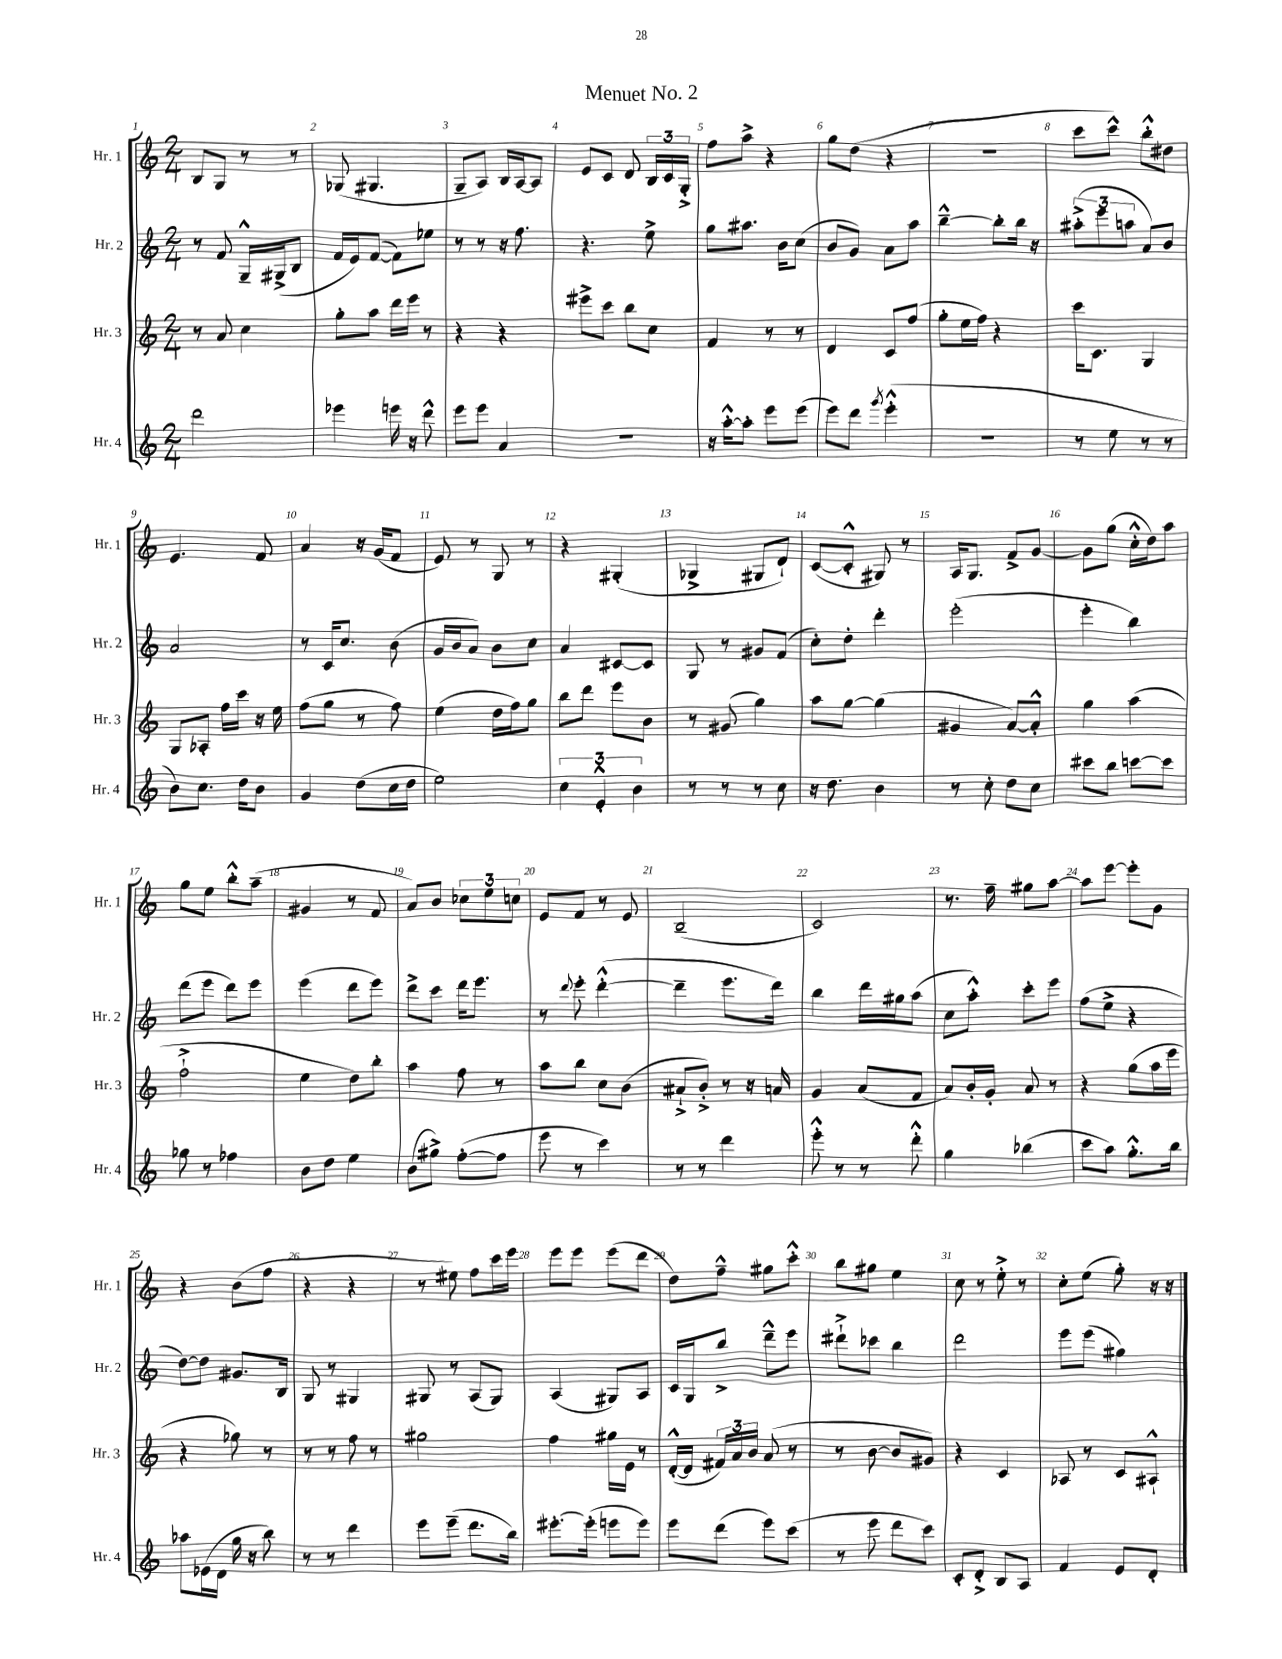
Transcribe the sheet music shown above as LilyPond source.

\header { title = "Menuet No. 2" }
<<
\new StaffGroup <<
\new Staff = "s0" \with { instrumentName = "Hr. 1" shortInstrumentName = "Hr. 1" } {
    \clef treble \key c \major \numericTimeSignature \time 2/4
    \autoBeamOff b8[ g8] r8 r8 |
    ges8( gis4. |
    g8[-- a8]) b16[ a16~ a8] |
    e'8[ c'8] d'8 \tuplet 3/2 { b16[ c'16 g16]-.-> } |
    f''8[ a''8]-> r4 |
    g''8[ d''8]( r4 |
    R2 |
    c'''8[ c'''8]-^) b''8[-.-^ dis''8] |
    e'4. f'8 |
    a'4 r16 g'16[( f'8] |
    e'8) r8 g8 r8 |
    r4 gis4-.( |
    ges4-> gis8[ d'8]-!) |
    c'8[~( c'8]-.-^ gis8) r8 |
    a16[ g8.] f'8[-> g'8]~ |
    g'8[ g''8]( c''16[-.-^ d''16) a''8] |
    g''8[ e''8] b''8[-.-^ a''8]--( |
    gis'4 r8 f'8 |
    a'8[) b'8] \tuplet 3/2 { ces''8[ e''8 c''8] } |
    e'8[ f'8] r8 e'8 |
    b2--( |
    c'2) |
    r8. f''16-- gis''8[ a''8]~ |
    a''8[ e'''8]~ e'''8[-. g'8] |
    r4 b'8[( f''8] |
    r4 r4 |
    r8 eis''8) f''8[ c'''16 e'''16] |
    e'''8[ e'''8] e'''8[( d'''8] |
    d''8[) f''8]---^ gis''8[ c'''8]-.-^ |
    b''8[ gis''8] e''4 |
    c''8 r8 e''8-.-> r8 |
    c''8[-. e''8]( g''8-.) r16 r16 \bar "|." |
}
\new Staff = "s1" \with { instrumentName = "Hr. 2" shortInstrumentName = "Hr. 2" } {
    \clef treble \key c \major \numericTimeSignature \time 2/4
    \autoBeamOff r8 f'8 g16[---^ gis16->( b8] |
    f'16[ e'16) f'8]~( f'8[) ees''8] |
    r8 r8 r16 f''8. |
    r4. e''8-> |
    g''8[ ais''8.] b'16[ c''8]( |
    b'8[ g'8]) a'8[ a''8] |
    b''4~---^ b''8[-. b''16] r16 |
    \tuplet 3/2 { ais''8[-.->( e'''8 a''8] } a'8[) b'8] |
    a'2 |
    r8 c'16[ c''8.] b'8( |
    g'16[ b'16 a'8]) b'8[ c''8] |
    a'4 cis'8[~ cis'8] |
    g8 r8 gis'8[ f'8]( |
    c''8[-.) d''8]-. d'''4-. |
    e'''2-.( |
    e'''4-. b''4) |
    d'''8[( e'''8] d'''8[) e'''8] |
    e'''4( d'''8[ e'''8]) |
    d'''8[-> c'''8] d'''16[ e'''8.] |
    r8 \appoggiatura { d'''8 } e'''8-. d'''4~-.-^( |
    d'''4-- e'''8.[ d'''16]) |
    b''4 d'''16[ gis''16 a''8]( |
    c''8[ a''8]-.-^) c'''8[-. e'''8] |
    f''8[( e''8]-> r4 |
    d''8[~) d''8] gis'8.[ b16] |
    g8 r8 gis4 |
    gis8 r8 a8[( gis8]) |
    a4( gis8[) a8] |
    c'16[ g16 b''8]-> d'''8[---^ e'''8] |
    dis'''8[-!-> ces'''8] b''4 |
    d'''2 |
    e'''8[ e'''8]( gis''4) \bar "|." |
}
\new Staff = "s2" \with { instrumentName = "Hr. 3" shortInstrumentName = "Hr. 3" } {
    \clef treble \key c \major \numericTimeSignature \time 2/4
    \autoBeamOff r8 a'8 c''4 |
    g''8[-. a''8] d'''16[ e'''16] r8 |
    r4 r4 |
    eis'''8[-> c'''8] b''8[ c''8] |
    f'4 r8 r8 |
    d'4 c'8[ f''8]( |
    g''8[-. e''16 f''16]) r4 |
    c'''16[ c'8.] g4 |
    g8[ aes8]-. f''16[ c'''16] r16 e''16 |
    f''8[( g''8] r8 f''8) |
    e''4( d''16[ f''16) g''8] |
    b''8[ d'''8] e'''8[ b'8] |
    r8 gis'8( g''4) |
    a''8[ g''8]~ g''4( |
    gis'4 a'8[~) a'8]-.-^ |
    g''4 a''4( |
    f''2-!-> |
    e''4 d''8[) b''8]-. |
    a''4 f''8 r8 |
    a''8[ b''8] c''8[ b'8]( |
    ais'8[-!-> b'8]-.->) r8 r16 a'16 |
    g'4 a'8[( f'8] |
    a'8[) b'16-. g'16]-. a'8 r8 |
    r4 g''8[( a''16 e'''16] |
    r4 ges''8) r8 |
    r8 r8 f''8 r8 |
    gis''2 |
    f''4 gis''16[ e'16] r8 |
    d'16[~-.-^( d'16] \tuplet 3/2 { fis'16[) a'16 b'16] } a'8( r8 |
    r8 b'8~ b'8[ gis'8]) |
    r4 c'4 |
    aes8 r8 c'8[ ais8]-!-^ \bar "|." |
}
\new Staff = "s3" \with { instrumentName = "Hr. 4" shortInstrumentName = "Hr. 4" } {
    \clef treble \key c \major \numericTimeSignature \time 2/4
    \autoBeamOff d'''2 |
    ees'''4 e'''16 r16 d'''8-^ |
    e'''8[ e'''8] a'4 |
    R2 |
    r16 a''16[~-.-^ a''8]-. e'''8[ e'''8]( |
    e'''8[) d'''8] \acciaccatura { g'''8 } e'''4-.-^( |
    r2 |
    r8 e''8 r8 r8 |
    b'8[) c''8.] d''16[ b'8] |
    g'4 d''8[( c''16 d''16] |
    e''2) |
    \tuplet 3/2 { c''4 e'4-.-^ b'4 } |
    r8 r8 r8 c''8 |
    r16 d''8. b'4 |
    r8 c''8-. d''8[ c''8] |
    cis'''8[ b''8] c'''8[~ c'''8] |
    ges''8 r8 fes''4 |
    b'8[ d''8] e''4 |
    b'8[( gis''8]->) f''8[~-.( f''8] |
    e'''8 r8 c'''4) |
    r8 r8 d'''4 |
    e'''8-.-^ r8 r8 d'''8-.-^ |
    g''4 bes''4( |
    c'''8[ a''8]) g''8.[-.-^ b''16] |
    aes''8[ ees'16( d'16] g''16 r16 b''8) |
    r8 r8 d'''4 |
    e'''8[ e'''8]--( d'''8.[ b''16]) |
    eis'''8.[~-. eis'''16]-.( e'''8[ e'''8]) |
    e'''8[ d'''8]( e'''8[) c'''8]( |
    r8 e'''8 d'''8[ c'''8]) |
    c'8[-. d'8]-.-> b8[ a8] |
    f'4 e'8[ d'8]-. \bar "|." |
}
>>
>>
\layout { \context { \Score \override BarNumber.break-visibility = ##(#f #t #t) barNumberVisibility = #all-bar-numbers-visible } }
